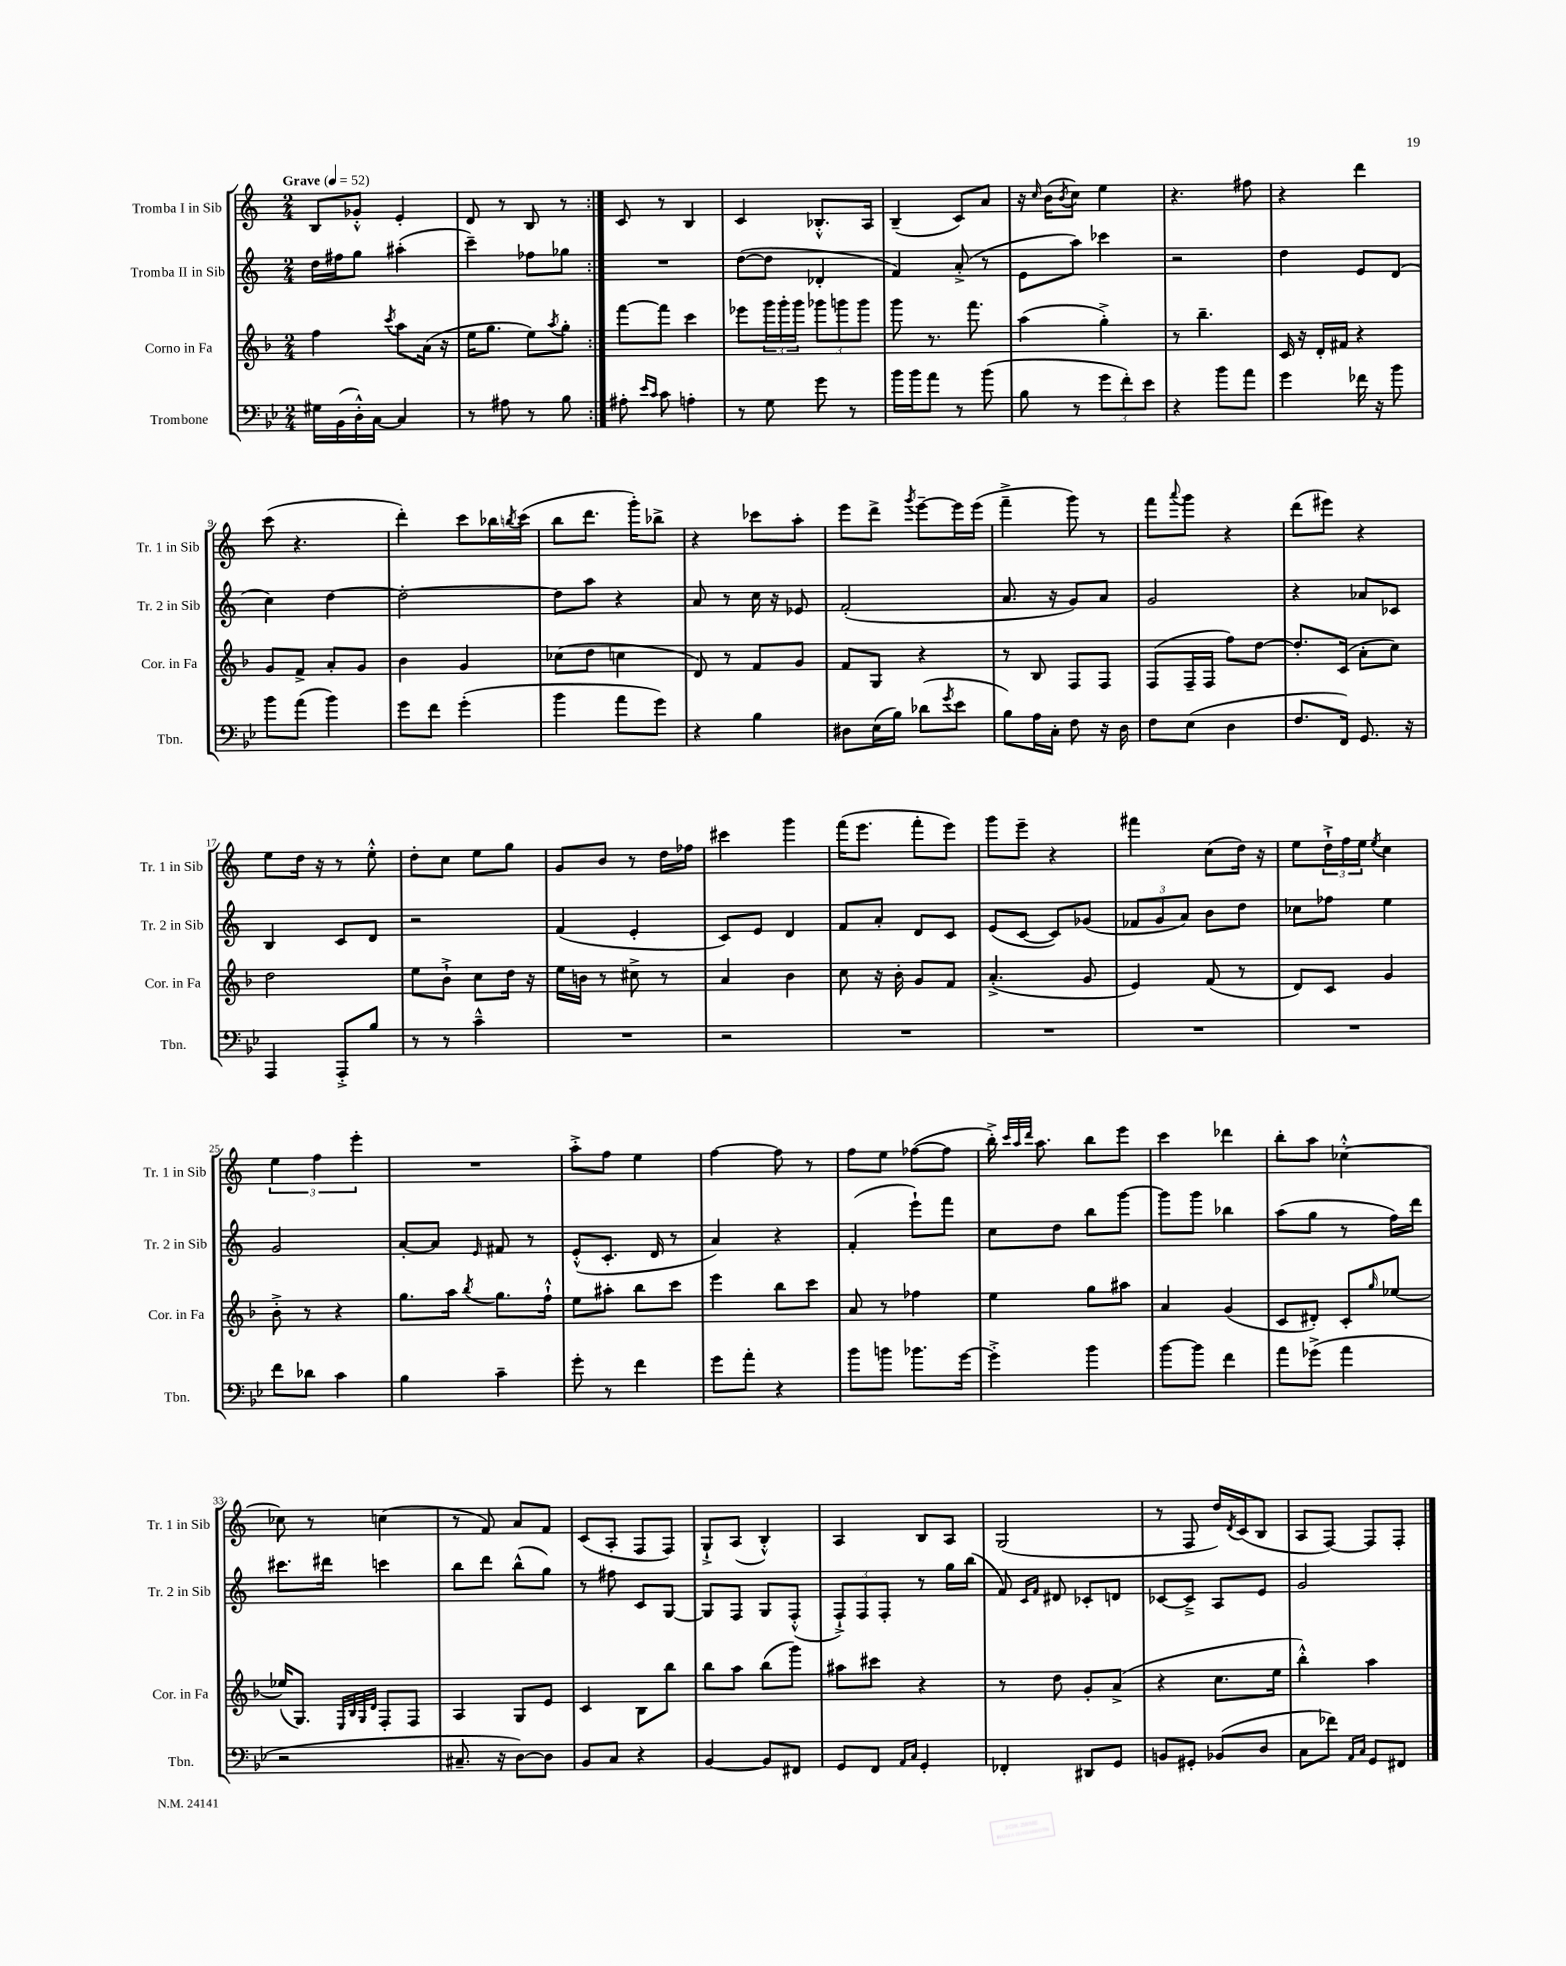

**kern	**kern	**kern	**kern
*staff4	*staff3	*staff2	*staff1
*clefF4	*clefG2	*clefG2	*clefG2
*k[b-e-]	*k[b-]	*k[]	*k[]
*M2/4	*M2/4	*M2/4	*M2/4
*MM52	*MM52	*MM52	*MM52
16G#\LL	4ff\	16dd\LL	8B/L
(16BB-\	.	16ff#\J	.
16D'^^\)	.	8gg\J	8g-'^^/J
[16C\JJ	.	.	.
.	8qccc/	.	.
4C/]	8aa\L	(4aa#'\	4e'/
.	(16a\Jk	.	.
.	16r	.	.
=	=	=	=
8r	16ee\LK	4ccc~\)	8d/
.	8.gg\J	.	.
8A#\	.	.	8r
8r	8ee\L)	8ff-\L	8B/
.	8qaa/	.	.
8B-\	8gg'\J	8gg-\J	8r
=:|!	=:|!	=:|!	=:|!
8A#'\	[8fff\L	2r	8c/
16qqe-/LL	.	.	.
16qqc/JJ	.	.	.
8c\	8fff\]J	.	8r
4A'\	4ccc\	.	4B/
=	=	=	=
8r	8eee-\L	([8dd\L	4c/
8G\	24ggg\L	8dd\]J	.
.	24ggg'\	.	.
.	24ggg\JJ	.	.
8g\	12ggg-\L	4d-'/	8.B-'^^/L
.	12ggg\	.	.
8r	.	.	.
.	12ggg\J	.	.
.	.	.	16A/Jk
=	=	=	=
16b-\LL	8ggg\	4f/)	(4B~/
16b-\J	.	.	.
8a\J	8.r	.	.
8r	.	(8a'^/	8c/L)
.	8.fff\	.	.
(8b-\	.	8r	8a/J
=	=	=	=
8B-\	(4aa\	8e\L	16r
.	.	.	16qqcc/
.	.	.	(16b\LK
.	.	.	8qb/
8r	.	8aa\J)	8cc\J)
12g\L	4gg'^\)	4ccc-\	4ee\
12f'\)	.	.	.
12e-\J	.	.	.
=	=	=	=
4r	8r	2r	4.r
.	4.bb-~\	.	.
8b-\L	.	.	.
8a\J	.	.	8ff#\
=	=	=	=
4g\	16c/	4dd\	4r
.	16r	.	.
.	16d'/LL	.	.
.	16f#/JJ	.	.
16f-\	4r	8e/L	4ddd\
16r	.	.	.
8b-\	.	(8d/J	.
=	=	=	=
8b-\L	8g/L	4cc\)	(8ccc\
(8a\J	8f^/J	.	4.r
4b-\)	8a'/L	[4dd\	.
.	8g/J	.	.
=	=	=	=
8g\L	4b-\	2dd'\_	4ddd'\)
8f\J	.	.	.
(4g'\	4g/	.	8ccc\L
.	.	.	16bb-\L
.	.	.	8qbb/
.	.	.	(16ccc\JJ
=	=	=	=
4b-\	(8cc-\L	8dd\]L	8bb\L
.	8dd\J	8aa\J	8.ddd\J
8a\L	4cc\	4r	.
.	.	.	16ggg'\LK)
8g\J)	.	.	8bb-^\J
=	=	=	=
4r	8d/)	8a/	4r
.	8r	8r	.
4B-\	8f/L	16cc\	8ccc-\L
.	.	16r	.
.	8g/J	8e-/	8aa'\J
=	=	=	=
8D#\L	8f/L	(2f'/	8eee\L
(16E-\L	8G/J	.	8ddd^\J
16B-\JJ)	.	.	.
.	.	.	8qggg/
(8d-\L	4r	.	[8eee~\L
8qg/	.	.	.
8e-\J	.	.	16eee\]L
.	.	.	(16eee\JJ
=	=	=	=
8B-\L)	8r	8.a/	4fff~^\
16A\L	8B-/	.	.
16C'\JJ	.	16r	.
8F\	8F/L	8g/L)	8ggg\)
16r	8F/J	8a/J	8r
16D\	.	.	.
=	=	=	=
8F\L	(8F/L	2g/	8fff\L
.	.	.	8qqaaa/
(8E-\J	16F~/L	.	8ggg\J
.	16F/JJ	.	.
4D\	8ff\L)	.	4r
.	[8dd\J	.	.
=	=	=	=
8.F/L	8.dd'/]L	4r	(8ddd\L
.	.	.	8eee#\J)
16FF/Jk)	(16c/Jk	.	.
8.GG/	8a'\L	8a-/L	4r
.	8cc\J)	8c-/J	.
16r	.	.	.
=	=	=	=
4AAA/	2dd\	4B/	8ee\L
.	.	.	16dd\Jk
.	.	.	16r
8AAA'^/L	.	8c/L	8r
8B-/J	.	8d/J	8ee'^^\
=	=	=	=
8r	8ee\L	2r	8dd'\L
8r	8b-`^\J	.	8cc\J
4c~^^\	8cc\L	.	8ee\L
.	16dd\Jk	.	8gg\J
.	16r	.	.
=	=	=	=
2r	16ee\LL	(4f/	8g/L
.	16b\JJ	.	.
.	8r	.	8b/J
.	8cc#^\	4e'/	8r
.	8r	.	16dd\LL
.	.	.	16ff-\JJ
=	=	=	=
2r	4a/	8c/L)	4ccc#\
.	.	8e/J	.
.	4b-\	4d/	4ggg\
=	=	=	=
2r	8cc\	8f/L	(16fff\LK
.	.	.	8.eee\J
.	16r	8a'/J	.
.	16b-'\	.	.
.	8g/L	8d/L	8fff'\L
.	8f/J	8c/J	8eee\J)
=	=	=	=
2r	(4.a'^/	(8e/L	8ggg\L
.	.	[8c/J	8eee~\J
.	.	8c/]L)	4r
.	8g/	(8g-/J	.
=	=	=	=
2r	4e/)	12f-/L	4fff#\
.	.	12g/	.
.	.	12a/J)	.
.	(8f/	8b\L	(8cc\L
.	8r	8dd\J	16dd\Jk)
.	.	.	16r
=	=	=	=
2r	8d/L)	8cc-\L	8ee\L
.	8c/J	8ff-\J	24dd`^\L
.	.	.	24ff\
.	.	.	24ee\JJ
.	.	.	8qee/
.	4g/	4ee\	4cc\
=	=	=	=
8f\L	8b-'^\	2g/	6ee\
8d-\J	8r	.	.
.	.	.	6ff\
4c\	4r	.	.
.	.	.	6eee'\
=	=	=	=
4B-\	8.gg\L	[8a'/L	2r
.	.	8a/]J	.
.	16aa\Jk	.	.
.	8qbb-/	16qqe/	.
4c~\	8.gg\L	8f#/	.
.	.	8r	.
.	16ff`^^\Jk	.	.
=	=	=	=
8g'\	8ee\L	(8e'^^/L	8aa'^\L
8r	8aa#'\J	8.c'/J	8ff\J
4f\	8bb-\L	.	4ee\
.	.	16d/	.
.	8ccc\J	8r	.
=	=	=	=
8g\L	4eee\	4a/)	[4ff\
8a'\J	.	.	.
4r	8bb-\L	4r	8ff\]
.	8ccc\J	.	8r
=	=	=	=
8b-\L	8a/	(4f'/	8ff\L
8b\J	8r	.	8ee\J
8.b-\L	4ff-\	8eee`\L)	([8ff-\L
.	.	8fff\J	8ff-\]J
[16g\Jk	.	.	.
=	=	=	=
4g'^\]	4ee\	8cc\L	16bb'^\)
.	.	.	32qqccc/LLL
.	.	.	32qqaa/
.	.	.	32qqddd/JJJ
.	.	.	8.aa\
.	.	8dd\J	.
4b-\	8gg\L	8bb\L	8bb\L
.	8aa#\J	[8ggg\J	8eee\J
=	=	=	=
[8b-\L	4a/	8ggg\]L	4ccc\
8b-\]J	.	8ggg\J	.
4f\	(4g/	4bb-\	4ddd-\
=	=	=	=
8a\L	8c/L	(8aa\L	8bb'\L
(8g-^\J	8d#'/J)	8gg\J	8aa\J
4a\	8c'/L	8r	[4cc-'^^\
.	16qqgg/	.	.
.	[8ee-/J	16ff\LL)	.
.	.	16ddd\JJ	.
=	=	=	=
2r	(16ee-/]LK	8.ccc#\L	8cc-\]
.	8.G/J)	.	.
.	.	.	8r
.	.	16ddd#\Jk	.
.	32qqE/LLL	.	.
.	32qqB-/	.	.
.	32qqG/	.	.
.	32qqd/JJJ	.	.
.	8F'/L	4ccc\	(4cc\
.	8F/J	.	.
=	=	=	=
8.C#~/	4A/	8bb\L	8r
.	.	8ddd\J	8f/)
16r	.	.	.
[8D\L)	8G/L	(8bb^^\L	8a/L
8D\]J	8e/J	8gg\J)	8f/J
=	=	=	=
8BB-/L	4c/	8r	(8c/L
8C/J	.	8ff#\	8A'/J
4r	8B-\L	8c/L	8F/L
.	8bb-\J	[8G/J	8F/J)
=	=	=	=
[4BB-/	8bb-\L	8G/]L	8G`^/L
.	8aa\J	8F/J	(8A/J
8BB-/]L	(8bb-\L	8G/L	4B'^^/)
8FF#/J	8ggg\J)	(8F'^^/J	.
=	=	=	=
8GG/L	8aa#\L	12F`^/L)	4A/
.	.	12F/	.
8FF/J	8ccc#\J	.	.
.	.	12F'/J	.
16qqAA/LL	.	.	.
16qqC/JJ	.	.	.
4GG'/	4r	8r	8B/L
.	.	16gg\LL	8A/J
.	.	(16bb\JJ	.
=	=	=	=
4FF-'/	8r	8f/)	(2G/
.	.	16qqc/LL	.
.	.	16qqf/JJ	.
.	8dd\	8d#/	.
8DD#/L	8g'/L	8c-'/L	.
8GG/J	(8a^/J	8d/J	.
=	=	=	=
8BB/L	4r	[8c-/L	8r
8GG#'/J	.	8c-~^/]J	8F/
(8BB-/L	8.cc\L	8A/L	16dd/LL)
.	.	.	8qd/
.	.	.	(16c/J
8D/J	.	8e/J	8B/J
.	16ee\Jk	.	.
=	=	=	=
8C\L	4bb-'^^\)	2g/	8A/L
8f-\J)	.	.	[8F/J)
16qqAA/LL	.	.	.
16qqC/JJ	.	.	.
8GG/L	4aa\	.	8F/]L
8FF#/J	.	.	8F'/J
==	==	==	==
*-	*-	*-	*-
